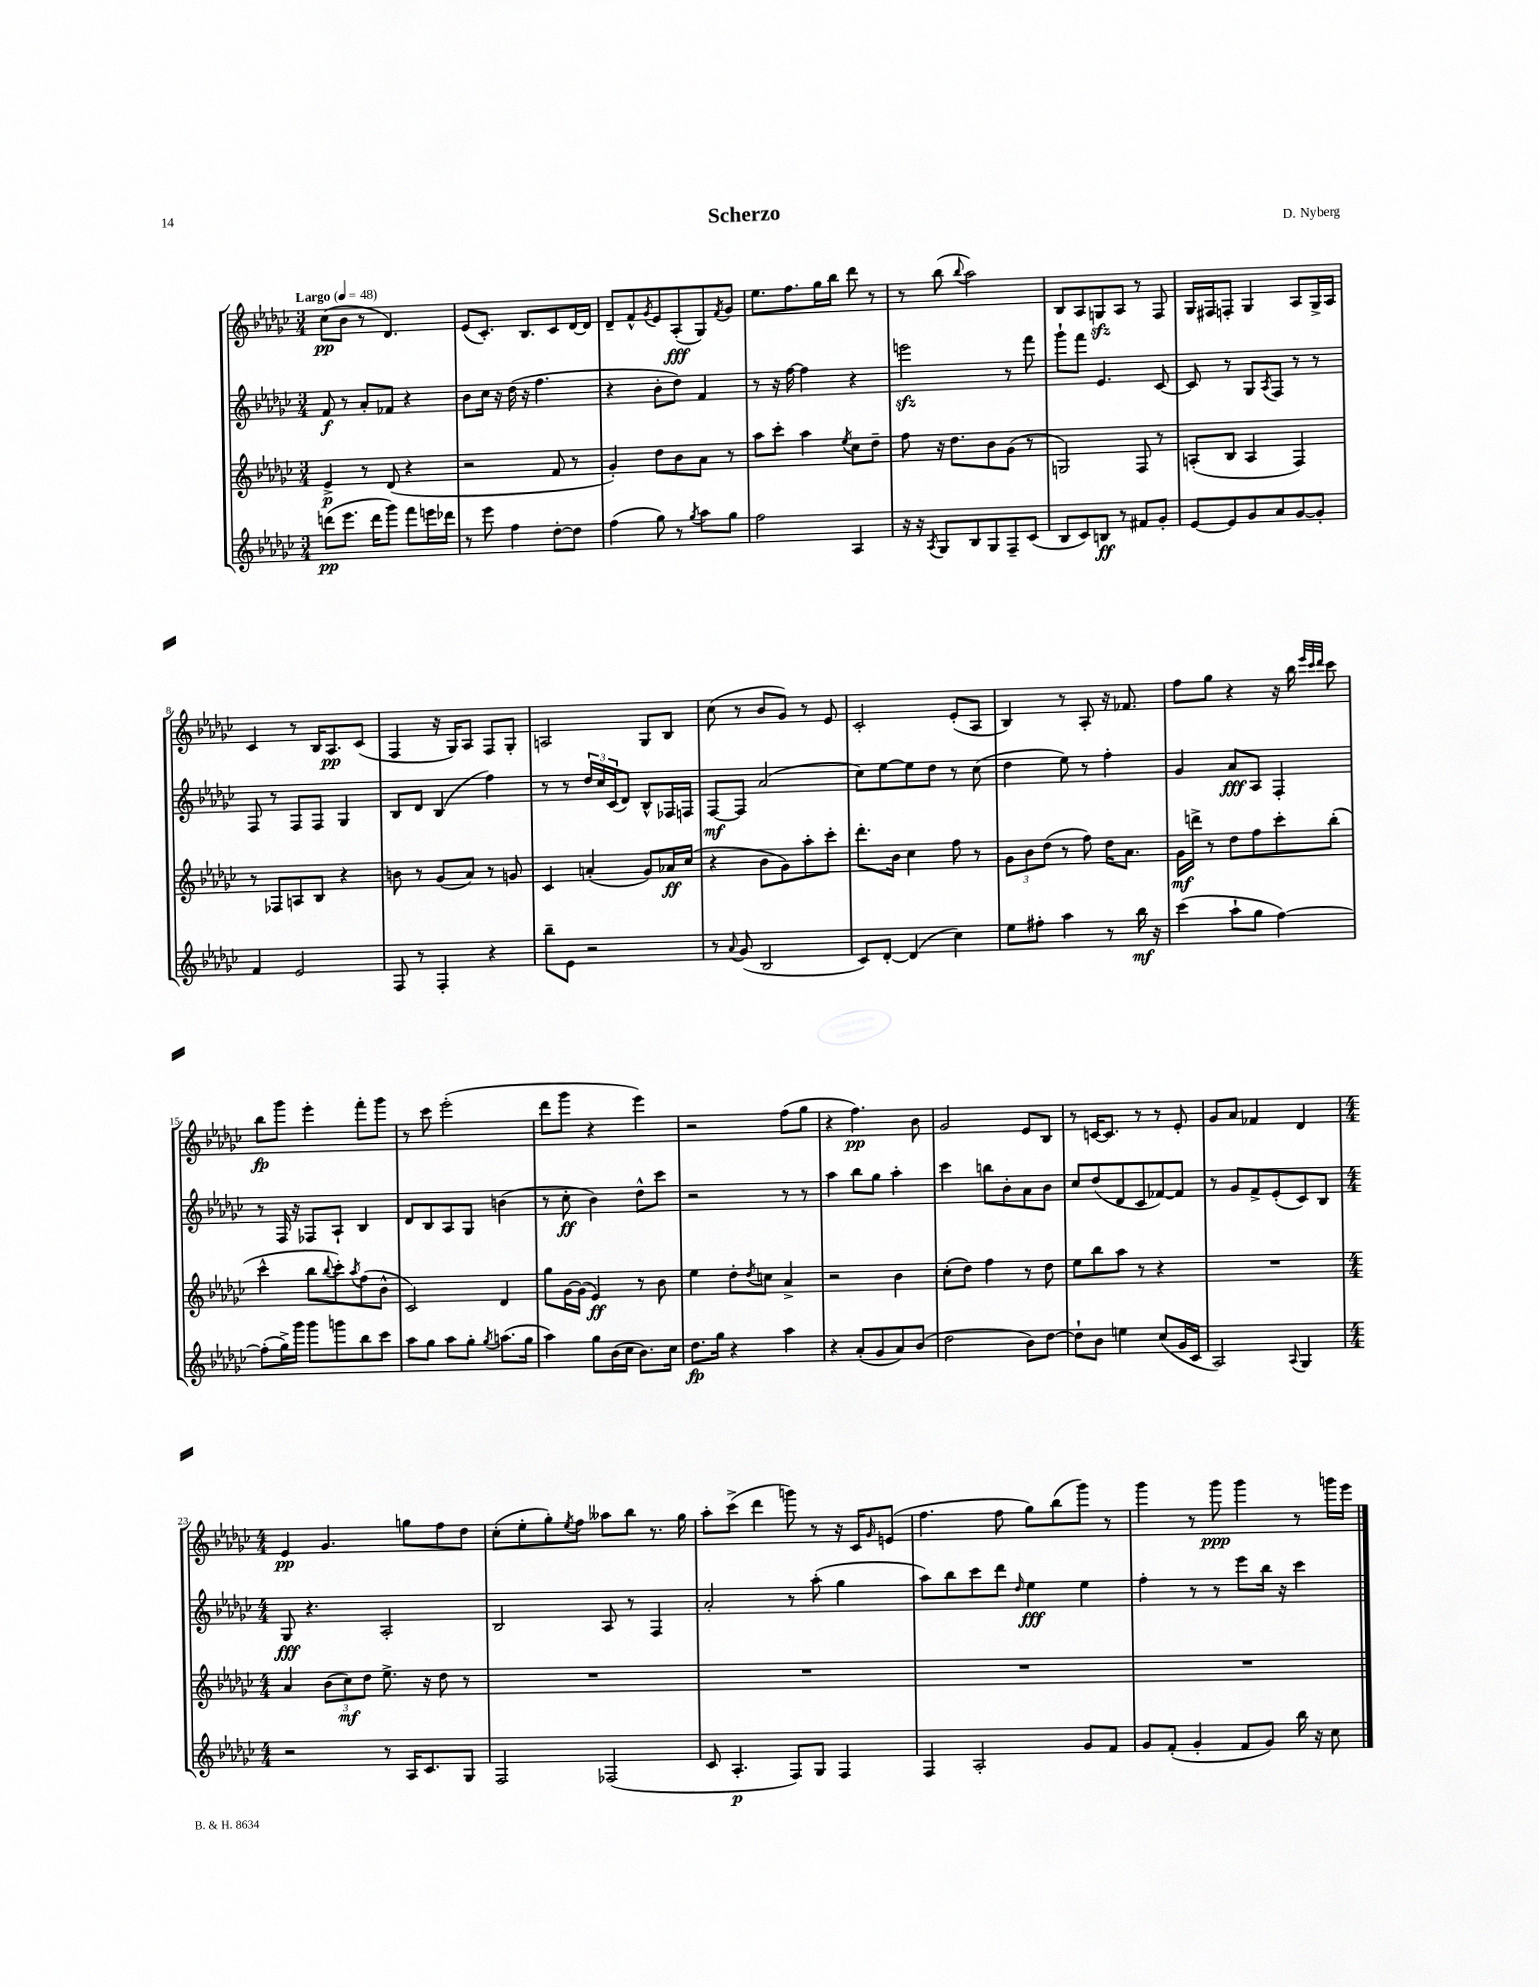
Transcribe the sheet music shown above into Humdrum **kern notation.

**kern	**kern	**kern	**kern
*staff4	*staff3	*staff2	*staff1
*clefG2	*clefG2	*clefG2	*clefG2
*k[b-e-a-d-g-c-]	*k[b-e-a-d-g-c-]	*k[b-e-a-d-g-c-]	*k[b-e-a-d-g-c-]
*M3/4	*M3/4	*M3/4	*M3/4
*MM48	*MM48	*MM48	*MM48
(8ddd	4e-^	8f	(8cc-
8.eee-	.	8r	8b-
.	8r	8a-'	8r
16ddd	.	.	.
8ggg-)	(8d-	8f-	4.d-)
8fff	4r	4r	.
16eee	.	.	.
16ddd-	.	.	.
=	=	=	=
8r	2r	8b-	(8e-
8eee-	.	16cc-	8.c-')
.	.	16r	.
4ff	.	(16dd-	.
.	.	16r	8.B-
.	.	4.ff	.
[8dd-'	8f	.	8c-
8dd-]	8r	.	[16d-
.	.	.	16d-]
=	=	=	=
(4ff	4g-')	4r	8d-~
.	.	.	8f^^
.	.	.	8qg-
8gg-)	8dd-	8b-'	8e-
8r	8b-	8dd-)	(8A-'
8qgg-	.	.	.
8aa-	8a-	4f	8G-)
.	.	.	8qf
8gg-	8r	.	8g-
=	=	=	=
2ff	8aa-	8r	8.ee-
.	8ccc-'	16r	.
.	.	[16ff	8.ff
.	4aa-	4ff]	.
.	.	.	16gg-
.	.	.	16bb-
.	8qee-	.	.
4A-	8cc-	4r	8ddd-
.	8dd-~	.	8r
=	=	=	=
16r	8ff	2eee	8r
16r	.	.	.
8qA-	.	.	.
8G-	16r	.	(8bb-
.	8.dd-	.	.
.	.	.	8qqbb-
8B-	.	.	2aa-)
8G-	8b-	.	.
8F~	(8g-	8r	.
(8c-	8r	8fff	.
=	=	=	=
8B-	2G)	8ggg-`	8B-
8c-)	.	8fff	8A-
8B	.	4.e-	8G
8r	.	.	8A-
8f#	8F	.	8r
8g-'	8r	[8c-	8F
=	=	=	=
[8e-	(8A'	8c-]	16G-
.	.	.	16F#
8e-]	8B-	8r	8F'
8g-	4A	8G-	4G-
.	.	8qA-	.
8a-	.	8F	.
[8g-	4F)	8r	8A-
8g-']	.	8r	16G-^
.	.	.	16A-
=	=	=	=
4f	8r	8F	4c-
.	8F-	8r	.
2e-	8A	8F	8r
.	8B-	8F	16B-
.	.	.	8.A-
.	4r	4G-	.
.	.	.	(8c-
=	=	=	=
8F	8b	8B-	4F
8r	8r	8d-	.
4F'	(8g-	(4B-	16r
.	.	.	16G-)
.	8a-)	.	8A-
4r	8r	4ff)	8F
.	8g	.	8G-'
=	=	=	=
8bb-~	4c-	8r	2A
8e-	.	8r	.
2r	(4a'	24dd-	.
.	.	24cc-	.
.	.	(24c-	.
.	.	8d-)	.
.	8g-)	8B-^^	8G-
.	16a-	16F-	8B-
.	(16cc-	16F	.
=	=	=	=
8r	4r	[8F	(8cc-
8qqa-	.	.	.
(8g-	.	8F]	8r
2B-	8b-	(2a-	8b-
.	8g-)	.	8g-)
.	8aa-'	.	8r
.	8ccc-'	.	8e-
=	=	=	=
8c-)	8.ddd-'	8cc-)	2c-'
[8d-'	.	[8ee-	.
.	16b-	.	.
(4d-]	4cc-	8ee-]	.
.	.	8dd-	.
4cc-)	8ff	8r	(8e-'
.	8r	(8cc-	8A-
=	=	=	=
8ee-	12g-	4dd-	4B-)
.	12b-	.	.
8ff#'	.	.	.
.	(12dd-	.	.
4aa-	8r	8ee-)	8r
.	8ff)	8r	8A-'
8r	16dd-	4ff'	16r
.	8.a-	.	8.f-
16bb-	.	.	.
16r	.	.	.
=	=	=	=
(4ccc-	16g-	4g-	8ff
.	16ddd^	.	.
.	8r	.	8gg-
8aa-`	8dd-	8a-	4r
8gg-	8ff	8A-	.
[4ff)	8ccc-'	4F'	16r
.	.	.	16bb-
.	.	.	32qqeee-
.	.	.	32qqccc-
.	.	.	32qqddd-
.	(8bb-'	.	8ccc-
=	=	=	=
(8ff']	4ccc-^^	8r	8bb-
16gg-^)	.	16F	8ggg-
16ggg-	.	16r	.
8ggg-	8bb-	8F-	4eee-'
.	8qqbb-	.	.
8ggg	8ccc-')	8A-`	.
.	8qaa-	.	.
8bb-	(8ff	4B-	8fff'
8ccc-	8b-^^	.	8ggg-
=	=	=	=
8aa-	2c-)	8d-	8r
8gg-	.	8B-	8ccc-
8aa-	.	8A-	(2eee-'
8gg-'	.	8G-	.
8qgg-	.	.	.
(8.aa	4d-	(4b	.
16gg-	.	.	.
=	=	=	=
4aa-)	8gg-	8r	8ddd-
.	[16g-	8cc-'	8ggg-
.	(16g-]	.	.
8gg-	4e-)	4b-)	4r
(16b-	.	.	.
16cc-	.	.	.
8.b-)	8r	8dd-^^	4eee-)
.	8b-	8ccc-	.
16cc-	.	.	.
=	=	=	=
8.dd-	4ee-	2r	2r
16gg-	.	.	.
4r	8dd-'	.	.
.	8qdd-	.	.
.	8cc	.	.
4aa-	4a-^	8r	(8ff
.	.	8r	8gg-
=	=	=	=
4r	2r	4aa-	4r
(8a-'	.	8bb-	4.ff)
8g-	.	8gg-	.
8a-)	4b-	4aa-'	.
(8b-	.	.	8b-
=	=	=	=
2dd-	(8cc-'	4ccc-	2g-
.	8dd-)	.	.
.	4ff	8bb	.
.	.	8b-'	.
8b-)	8r	8a-	8e-
[8dd-	8dd-	8b-	8B-
=	=	=	=
8dd-`]	8ee-	8cc-	8r
8b-	8bb-	(8dd-	[16c
.	.	.	8.c]
4ee	8aa-	8d-	.
.	8r	8c-	8r
(8cc-	4r	[8f-)	8r
16g-	.	8f-]	8e-'
16c-	.	.	.
=	=	=	=
2A-)	2.r	8r	8g-
.	.	8g-	8a-
.	.	8f^	4f-
.	.	(8e-'	.
8qqA-	.	.	.
4G-	.	8c-)	4d-
.	.	8B-	.
=	=	=	=
*M4/4	*M4/4	*M4/4	*M4/4
2r	4a-	8G-	4e-
.	.	4.r	.
.	(12b-	.	4.g-
.	12cc-)	.	.
.	12dd-	.	.
8r	8.ee-^	2A-'	.
16A-	.	.	8gg
8.c-	16r	.	.
.	8dd-	.	8ff
8G-	8r	.	8dd-
=	=	=	=
2F	1r	2B-	(8cc-'
.	.	.	8ee-'
.	.	.	8gg-')
.	.	.	8qee-
.	.	.	8ff
(2F-	.	8A-	8aa--
.	.	8r	8bb-
.	.	4F	8.r
.	.	.	16gg-
=	=	=	=
8c-	1r	2a-'	8aa-'
4.A-'	.	.	(8ccc-^
.	.	.	4ddd-
8F)	.	8r	8ggg)
8G-	.	(8aa-'	8r
4F	.	4gg-	16r
.	.	.	16c-
.	.	.	16qqg-
.	.	.	(8e
=	=	=	=
4F	1r	8aa-)	4.ff
.	.	8bb-	.
2A-'	.	8ccc-	.
.	.	8ddd-	8ff
.	.	16qqdd-	.
.	.	4ee-	8gg-)
.	.	.	(8bb-
8g-	.	4ee-	8ggg-)
8f	.	.	8r
=	=	=	=
8g-	1r	4ff'	4ggg-
(8f'	.	.	.
4g-'	.	8r	8r
.	.	8r	8ggg-
8f	.	8eee-	4ggg-
8g-)	.	16bb-	.
.	.	16r	.
16bb-	.	4ccc-	8r
16r	.	.	.
8cc-	.	.	16ggg
.	.	.	16eee-
==	==	==	==
*-	*-	*-	*-
